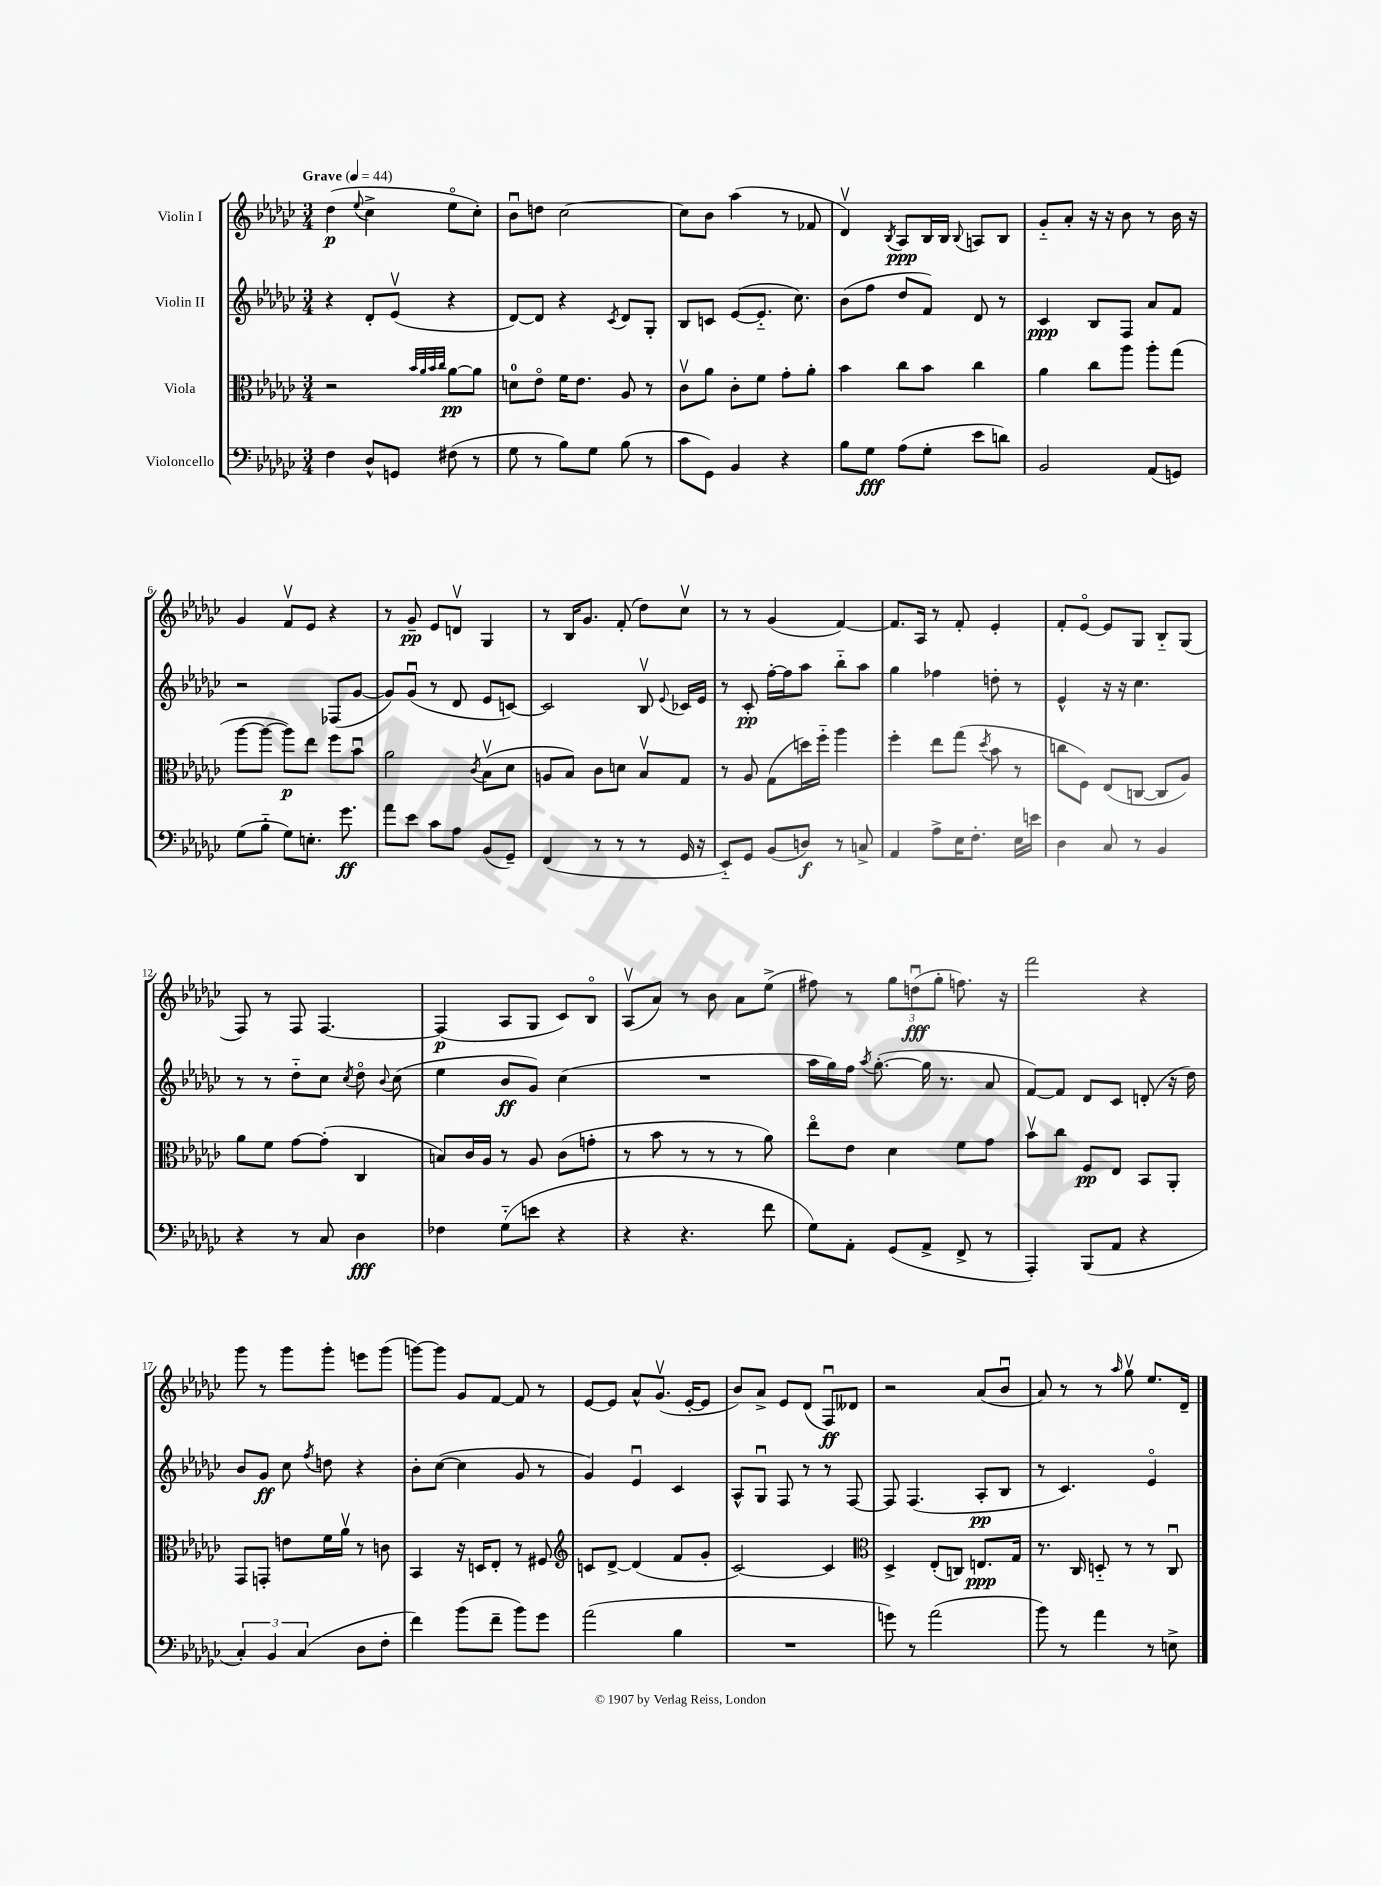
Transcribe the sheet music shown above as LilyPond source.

<<
\new StaffGroup <<
\new Staff = "s0" \with { instrumentName = "Violin I" } {
    \clef treble \key ges \major \numericTimeSignature \time 3/4 \tempo "Grave" 4 = 44
    \autoBeamOff des''4\p( \appoggiatura { ees''8 } ces''4-> ees''8[\flageolet ces''8]-.) |
    bes'8[\downbow d''8] ces''2~ |
    ces''8[ bes'8] aes''4( r8 fes'8 |
    des'4\upbow) \acciaccatura { bes8 } aes8[\ppp bes16 bes16] \appoggiatura { bes8 } a8[ bes8] |
    ges'8[-_ aes'8]-. r16 r16 bes'8 r8 bes'16 r16 |
    ges'4 f'8[\upbow ees'8] r4 |
    r8 ges'8--\pp ees'8[ d'8]\upbow ges4 |
    r8 bes16[ ges'8.] f'8-.( des''8[) ces''8]\upbow |
    r8 r8 ges'4( f'4~) |
    f'8.[ aes16] r8 f'8-. ees'4-. |
    f'8[-. ees'8]~\flageolet ees'8[ ges8] bes8[-_ ges8]( |
    f8) r8 f8 f4.~ |
    f4\p( aes8[ ges8] ces'8[) bes8]\flageolet |
    aes8[\upbow( aes'8]) r8 bes'8 aes'8[ ees''8]->( |
    fis''8) r8 \tuplet 3/2 { ges''8[ d''8\downbow\fff( ges''8]-. } f''8.) r16 |
    f'''2 r4 |
    ges'''8 r8 ges'''8[ ges'''8]-. e'''8[ ges'''8]( |
    g'''8[~) g'''8] ges'8[ f'8]~ f'8 r8 |
    ees'8[~ ees'8] aes'8[-^ ges'8.]\upbow( ees'16[~-. ees'8] |
    bes'8[) aes'8]-> ees'8[ des'8]( f8[\downbow\ff) deses'8] |
    r2 aes'8[( bes'8]\downbow |
    aes'8) r8 r8 \grace { aes''16 } ges''8\upbow ees''8.[ des'16]-- \bar "|." |
}
\new Staff = "s1" \with { instrumentName = "Violin II" } {
    \clef treble \key ges \major \numericTimeSignature \time 3/4
    \autoBeamOff r4 des'8[-. ees'8]\upbow( r4 |
    des'8[~) des'8] r4 \acciaccatura { ces'8 } des'8[ ges8]-. |
    bes8[ c'8] ees'8[~( ees'8.]-_ ces''8.) |
    bes'8[( f''8] des''8[ f'8]) des'8 r8 |
    ces'4\ppp bes8[ f8] aes'8[ f'8] |
    r2 fes8[( ges'8]~ |
    ges'8[) ges'8]\downbow( r8 des'8 ees'8[ c'8]~) |
    c'2 bes8\upbow \appoggiatura { ees'8 } ces'16[ ees'16] |
    r8 ces'8-.\pp f''16[~-. f''16 aes''8] bes''8[-_ aes''8] |
    ges''4 fes''4 d''8-. r8 |
    ees'4-^ r16 r16 ces''4. |
    r8 r8 des''8[-_ ces''8] \acciaccatura { ces''8 } des''8\flageolet \appoggiatura { bes'8 } ces''8( |
    ees''4 bes'8[\ff ges'8]) ces''4( |
    R2. |
    aes''16[ ges''16) f''16] \acciaccatura { aes''8 } ges''8.~-.( ges''16 r8. aes'8 |
    f'8[~) f'8] des'8[ ces'8] d'8-.( r16 des''16) |
    bes'8[ ges'8]\ff ces''8 \acciaccatura { f''8 } d''8 r4 |
    bes'8[-. ces''8]~( ces''4 ges'8 r8 |
    ges'4) ees'4\downbow ces'4 |
    aes8[-^ ges8]\downbow f8 r8 r8 f8~ |
    f8 f4.( aes8[-.\pp bes8] |
    r8 ces'4.) ees'4\flageolet \bar "|." |
}
\new Staff = "s2" \with { instrumentName = "Viola" } {
    \clef alto \key ges \major \numericTimeSignature \time 3/4
    \autoBeamOff r2 \grace { bes'32[ aes'32 bes'32 ces''32] } aes'8[~\pp aes'8] |
    d'8[-0 ees'8]\flageolet f'16[ ees'8.] aes8 r8 |
    ces'8[\upbow aes'8] ces'8[-. f'8] ges'8[-. aes'8]-. |
    bes'4 ces''8[ bes'8] ces''4 |
    aes'4 ces''8[ aes''8] aes''8[-. ges''8]( |
    aes''8[~ aes''8]~ aes''8[\p) ees''8] f''8[ bes'8]\downbow |
    aes'2 \acciaccatura { ces'8 } bes8[\upbow( des'8] |
    a8[ bes8]) ces'8[ d'8] bes8[\upbow ges8] |
    r8 aes8 ges8[( d''16) f''16]-_ aes''4 |
    f''4-. ees''8[ ges''8]( \acciaccatura { des''8 } bes'8 r8 |
    c''8[ f8]) ees8[( c8]~ c8[ aes8]) |
    aes'8[ f'8] ges'8[~ ges'8]-.( ces4 |
    b8[) ces'16 aes16] r8 aes8 ces'8[( g'8]-. |
    r8 bes'8 r8 r8 r8 aes'8) |
    ees''8[\flageolet ees'8] des'4 f'8[ ges'8] |
    bes'8[\upbow ces''8] f8[\pp ees8] bes,8[ aes,8]-. |
    ges,8[ g,8]-. e'8[ f'16 aes'16]\upbow r8 c'8 |
    bes,4 r16 d16[ ees8]-. r8 fis8 |
    \clef treble c'8[ des'8]~-> des'4( f'8[ ges'8]-. |
    ces'2~) ces'4 |
    \clef alto des4-> ees8[-.( c8]) e8.[\ppp ges16] |
    r8. ces16 d8-_ r8 r8 ces8\downbow \bar "|." |
}
\new Staff = "s3" \with { instrumentName = "Violoncello" } {
    \clef bass \key ges \major \numericTimeSignature \time 3/4
    \autoBeamOff f4 des8[-^ g,8] fis8( r8 |
    ges8 r8 bes8[) ges8] bes8( r8 |
    ces'8[ ges,8]) bes,4 r4 |
    bes8[ ges8]\fff aes8[( ges8]-. ees'8[ d'8]) |
    bes,2 aes,8[( g,8]) |
    ges8[( bes8]-_ ges8[) e8.]-. ges'8.\ff |
    aes'8[ ees'8] ces'8[ aes8] bes,8[( ges,8]--) |
    f,4( r8 r8 r8 ges,16 r16 |
    ees,8[-_) ges,8] bes,8[( d8]\f) r8 c8-> |
    aes,4 aes8[-> ees16 f8.]-. ees16[ e'16] |
    des4 ces8 r8 bes,4 |
    r4 r8 ces8 des4\fff |
    fes4 ges8[-_( e'8] r4 |
    r4 r4. f'8 |
    ges8[) aes,8]-. ges,8[( aes,8]-> f,8-> r8 |
    aes,,4-.) bes,,8[( aes,8] r4 |
    \tuplet 3/2 { ces4-.) bes,4 ces4( } des8[ f8]-. |
    f'4) bes'8[( f'8]-- bes'8[) ges'8] |
    aes'2( bes4 |
    R2. |
    g'8) r8 aes'2( |
    bes'8) r8 aes'4 r8 e8-> \bar "|." |
}
>>
>>
